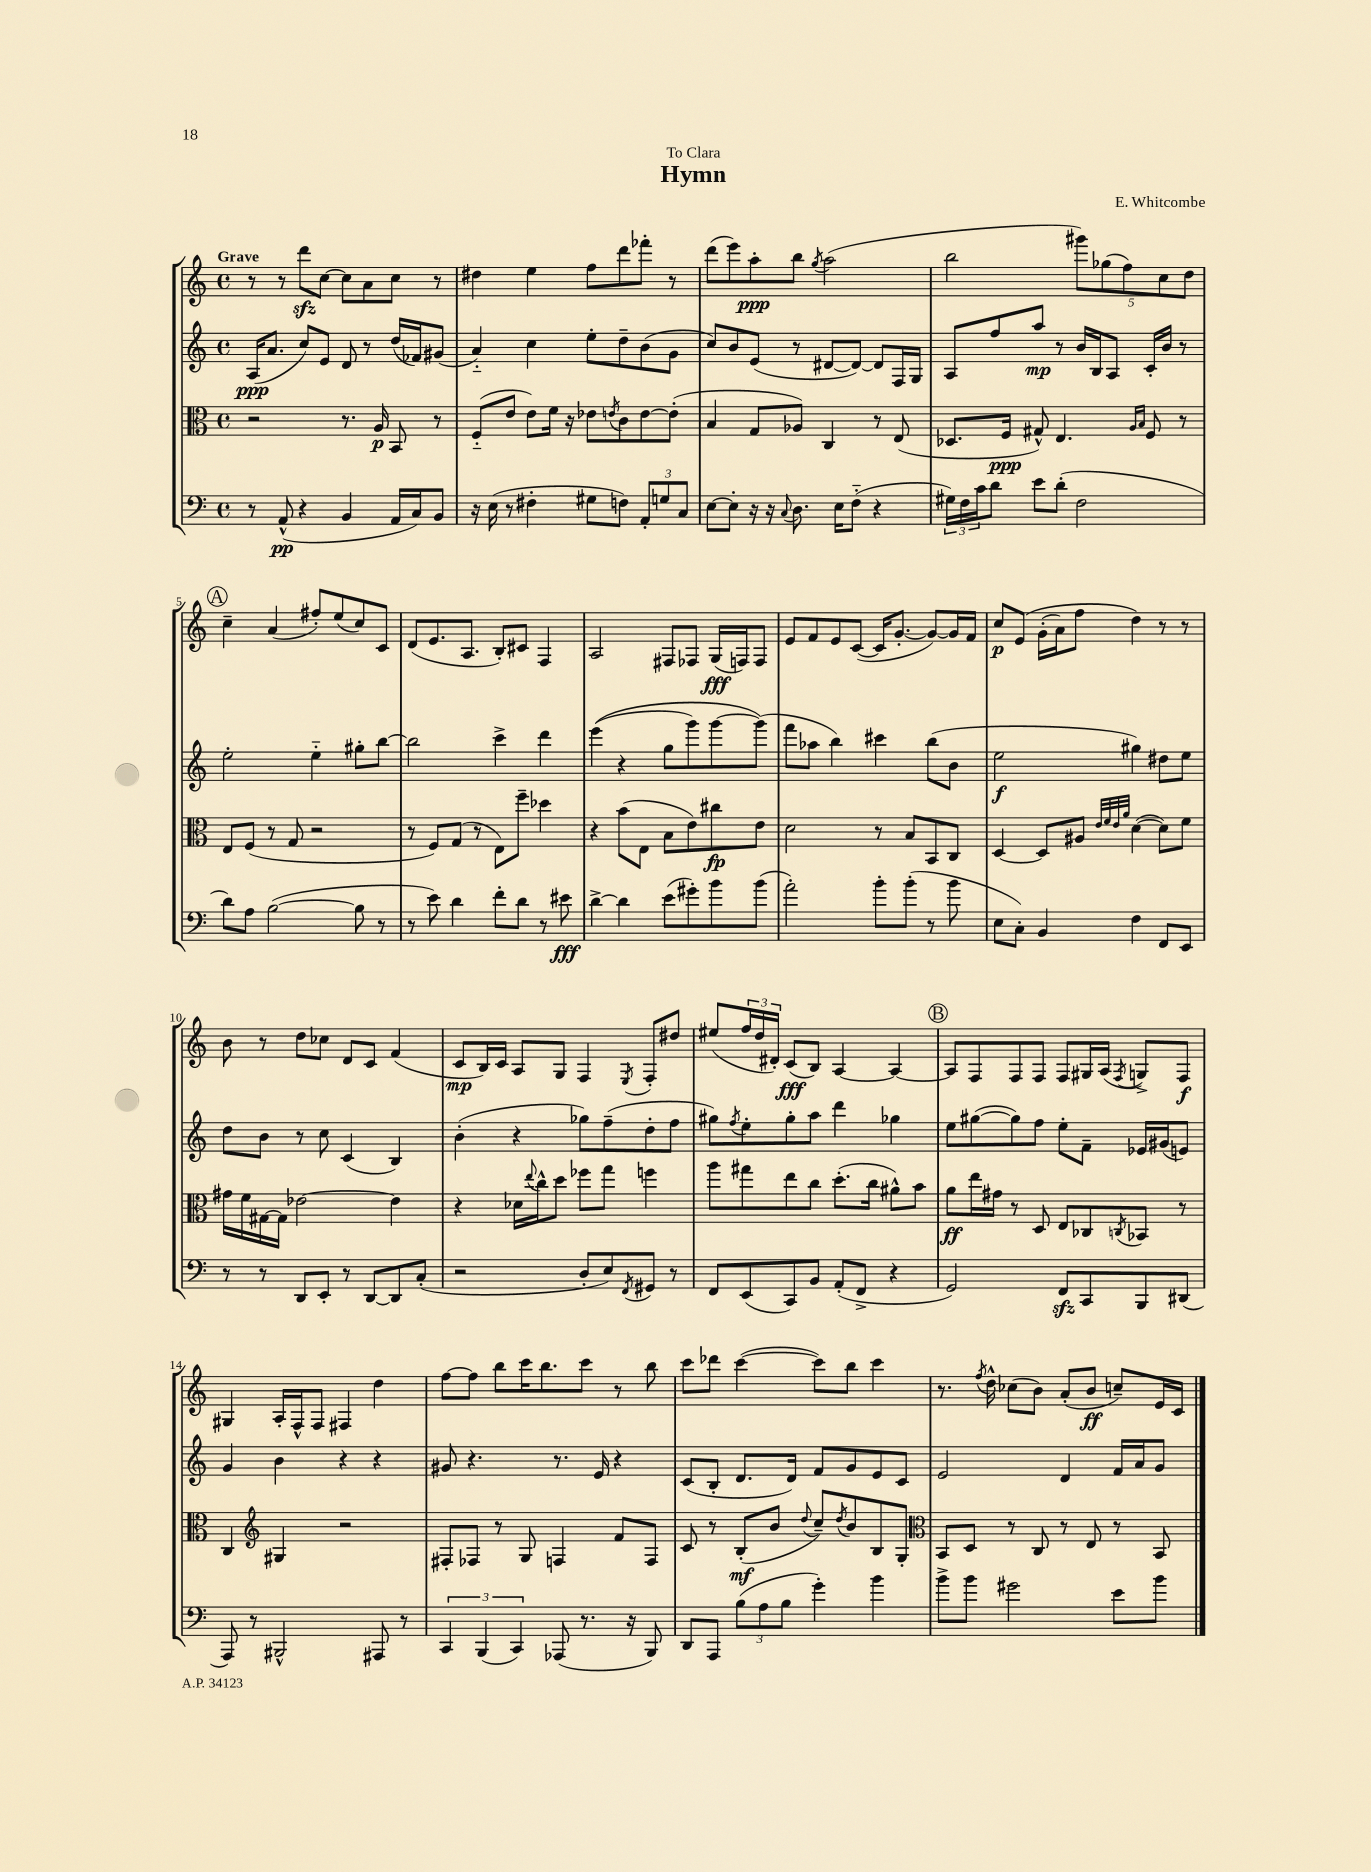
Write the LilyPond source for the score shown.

\header { title = "Hymn" composer = "E. Whitcombe" dedication = "To Clara" }
<<
\new StaffGroup <<
\new Staff = "s0" {
    \clef treble \key c \major \defaultTimeSignature \time 4/4 \tempo "Grave"
    r8 r8 d'''8\sfz c''8~ c''8 a'8 c''8 r8 |
    dis''4 e''4 f''8 d'''8 fes'''8-. r8 |
    d'''8( e'''8) a''8-.\ppp b''8 \acciaccatura { g''8 } a''2( |
    b''2 \tuplet 5/4 { gis'''8) ges''8( f''8) c''8 d''8 } |
    \mark \markup { \circle "A" } c''4-- a'4( fis''8-.) e''8( c''8) c'8 |
    d'8( e'8. a8. b8-.) cis'8 f4 |
    a2 fis8 fes8 g16\fff( f16) f8 |
    e'8 f'8 e'8 c'8~( c'16 g'8.~-. g'8~) g'16 f'16 |
    c''8\p e'8\( g'16-.( a'16) f''8 d''4\) r8 r8 |
    b'8 r8 d''8 ces''8 d'8 c'8 f'4( |
    c'8\mp b16) c'16 a8 g8 f4 \acciaccatura { e8 } f8-. dis''8 |
    eis''8( \tuplet 3/2 { f''16 d''16 dis'16-.) } c'8\fff( b8) a4~ a4~ |
    \mark \markup { \circle "B" } a8 f8 f8 f8 f8 gis16 a16( \acciaccatura { f8 } g8->) f8\f |
    gis4 a16-. f16-^ f8 fis4 d''4 |
    f''8~ f''8 b''8 c'''16 b''8. c'''8 r8 b''8 |
    c'''8 des'''8 c'''4~( c'''8) b''8 c'''4 |
    r8. \acciaccatura { f''8 } d''16-^ ces''8( b'8) a'8-.( b'8\ff c''8--) e'16 c'16 \bar "|." |
}
\new Staff = "s1" {
    \clef treble \key c \major \defaultTimeSignature \time 4/4
    a16\ppp( a'8. c''8) e'8 d'8 r8 d''16( fes'16) gis'8( |
    a'4-_) c''4 e''8-. d''8-- b'8( g'8 |
    c''8) b'8 e'8( r8 dis'8~ dis'8~) dis'8 f16 g16 |
    a8 f''8 a''8\mp r8 b'16 b16 a8 c'16-. b'16 r8 |
    \mark \markup { \circle "A" } e''2-. e''4-_ gis''8-. b''8~ |
    b''2 c'''4-> d'''4 |
    e'''4(\( r4 g''8 g'''8) g'''8~ g'''8(\) |
    f'''8 aes''8 b''4) cis'''4 b''8( b'8 |
    e''2\f gis''4) dis''8 e''8 |
    d''8 b'8 r8 c''8 c'4( b4) |
    b'4-.( r4 ges''8) f''8--( d''8-. f''8 |
    gis''8) \acciaccatura { f''8 } e''8-. gis''8-. a''8 d'''4 ges''4 |
    \mark \markup { \circle "B" } e''8 gis''8~( gis''8) f''8 e''8-. f'8-- ees'16 gis'16( e'8) |
    g'4 b'4 r4 r4 |
    gis'8 r4. r8. e'16 r4 |
    c'8( b8-. d'8. d'16) f'8 g'8 e'8 c'8 |
    e'2 d'4 f'16 a'16 g'8 \bar "|." |
}
\new Staff = "s2" {
    \clef alto \key c \major \defaultTimeSignature \time 4/4
    r2 r8. a16\p b,8 r8 |
    f8-_( e'8 e'8) f'16 r16 ees'8 \acciaccatura { e'8 } c'8 e'8~ e'8-.( |
    b4 g8 aes8) c4 r8 e8( |
    des8. f16\ppp gis8-^) e4. \grace { a16 b16 } f8 r8 |
    \mark \markup { \circle "A" } e8 f8( r8 g8 r2 |
    r8 f8) g8( r8 e8) f''8-- des''4 |
    r4 b'8( e8 b8 e'8) cis''8\fp e'8 |
    d'2 r8 b8 b,8 c8 |
    d4~ d8 ais8 \grace { e'32 f'32 e'32 a'32 } d'4~( d'8) f'8 |
    gis'16 f'16 gis16~ gis16 ees'2~ ees'4 |
    r4 des'16 \appoggiatura { e''8 } c''16-^ d''8 fes''8 g''8 f''4 |
    a''8 gis''8 e''8 c''8 d''8.-.( c''16 ais'8-^) b'8 |
    \mark \markup { \circle "B" } a'8\ff e''16 gis'16 r8 d8 e8 ces8 \acciaccatura { c8 } bes,8 r8 |
    c4 \clef treble gis4 r2 |
    fis8-. fes8 r8 g8 f4 f'8 f8 |
    c'8 r8 b8-.\mf( b'8 \appoggiatura { d''8 } c''8--) \acciaccatura { d''8 } b'8 b8 g8-. |
    \clef alto b,8 d8 r8 c8 r8 e8 r8 b,8 \bar "|." |
}
\new Staff = "s3" {
    \clef bass \key c \major \defaultTimeSignature \time 4/4
    r8 a,8-^\pp( r4 b,4 a,16 c16) b,8 |
    r16 e16( r8 fis4-. gis8 f8) \tuplet 3/2 { a,8-. g8 c8 } |
    e8~ e8-. r16 r16 \appoggiatura { c8 } d8. e16 f8-_( r4 |
    \tuplet 3/2 { gis16) f16 c'16 } d'8 e'8 d'8-.( f2 |
    \mark \markup { \circle "A" } d'8) a8 b2~( b8 r8 |
    r8 e'8) d'4 f'8-. d'8 r8 eis'8\fff |
    d'4~-> d'4 e'8( gis'8-.) b'8 b'8( |
    a'2-.) b'8-. b'8-.( r8 b'8 |
    e8 c8-.) b,4 f4 f,8 e,8 |
    r8 r8 d,8 e,8-. r8 d,8~ d,8 c8-.( |
    r2 d8-. e8) \acciaccatura { f,8 } gis,8 r8 |
    f,8 e,8( c,8) b,8 a,8-.( f,8-> r4 |
    \mark \markup { \circle "B" } g,2) f,8\sfz c,8 b,,8 dis,8( |
    a,,8) r8 bis,,2-^ ais,,8 r8 |
    \tuplet 3/2 { c,4 b,,4( c,4) } aes,,8( r8. r16 b,,8) |
    d,8 a,,8 \tuplet 3/2 { b8( a8 b8 } g'4-.) b'4 |
    b'8-> b'8 gis'2 e'8 b'8 \bar "|." |
}
>>
>>
